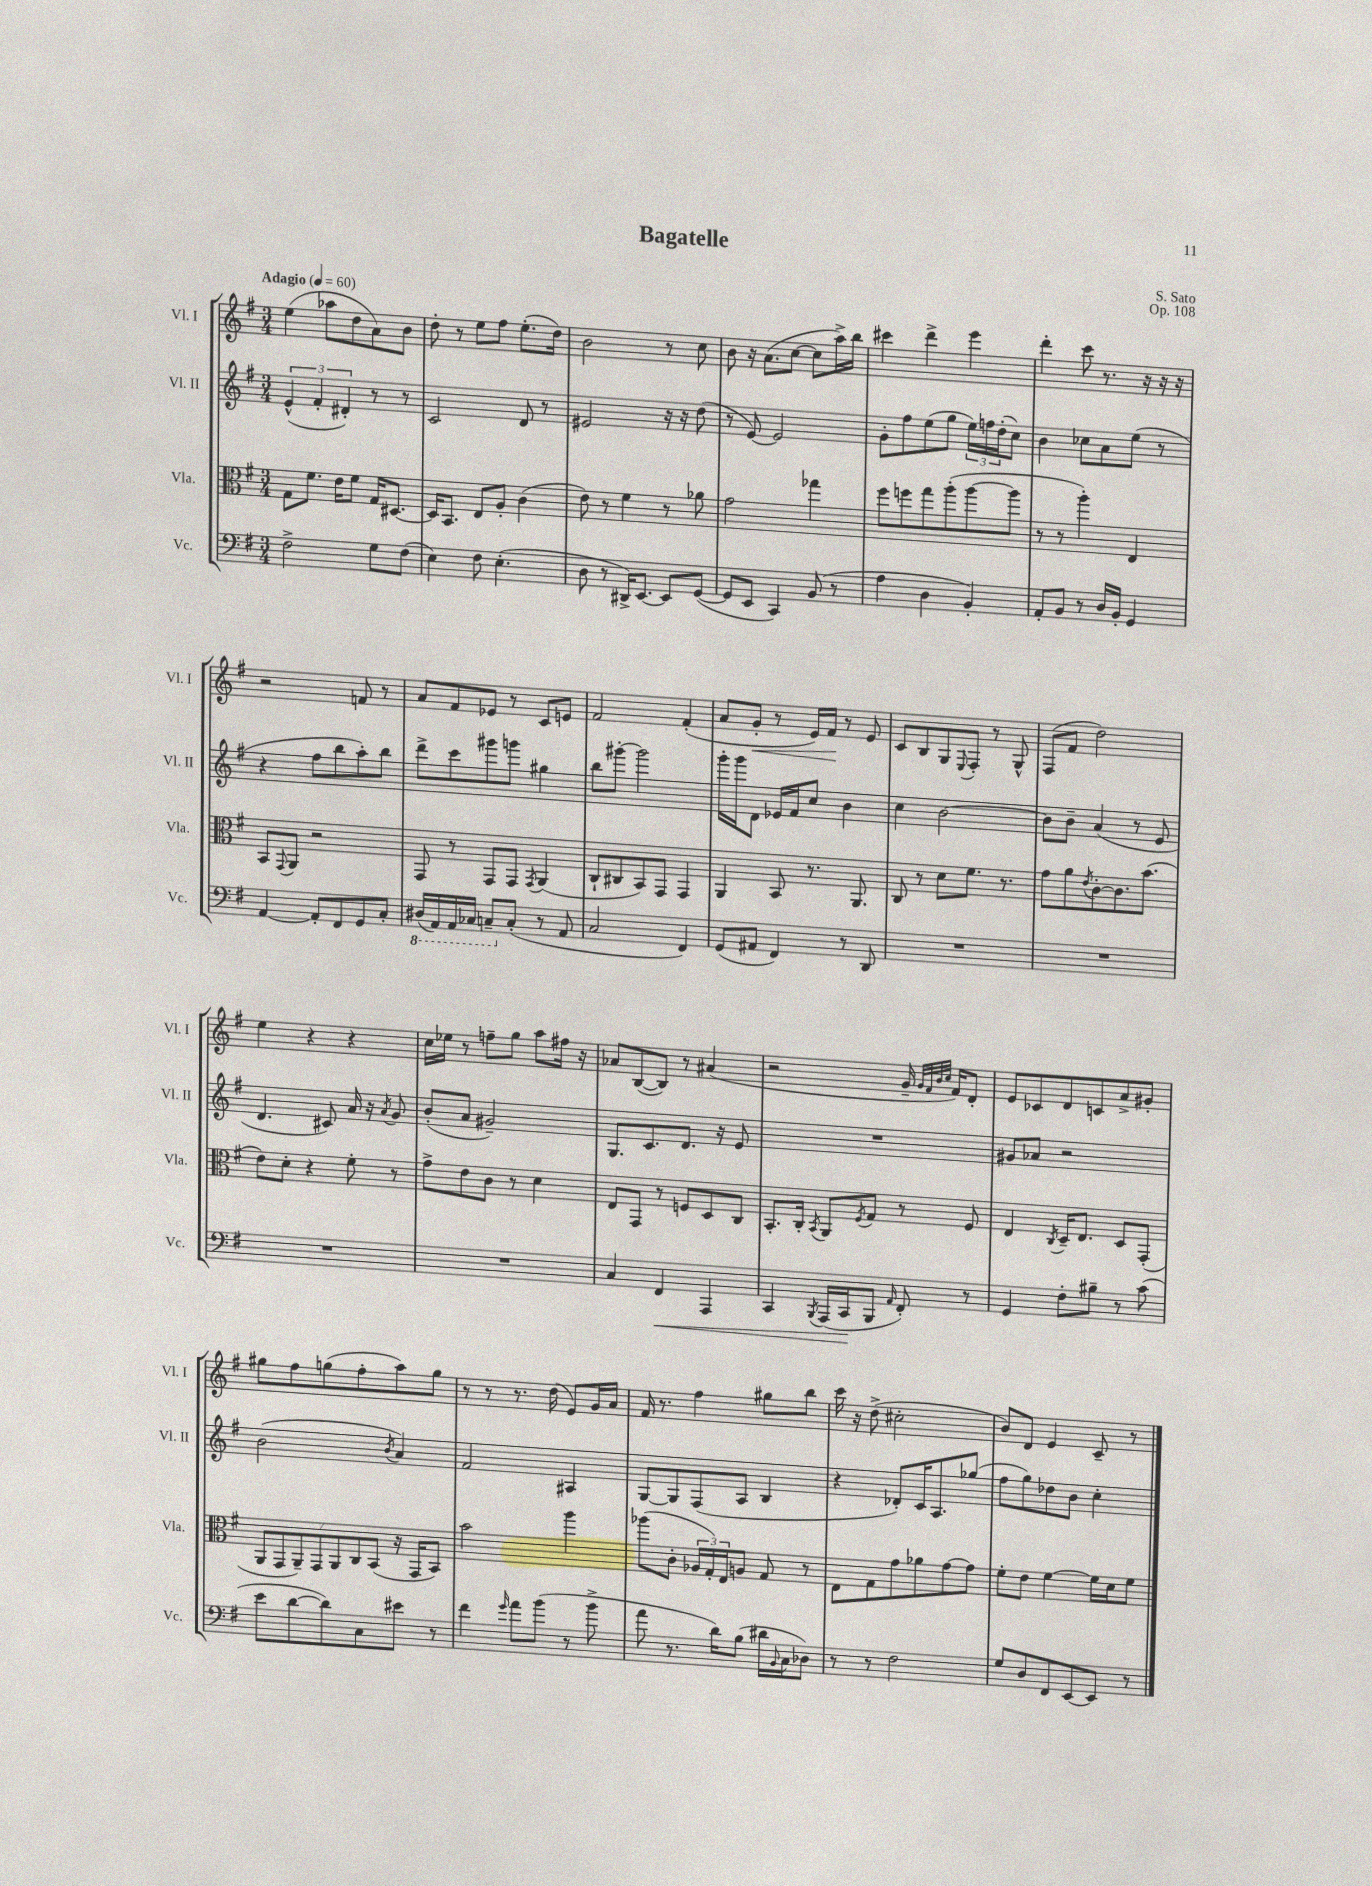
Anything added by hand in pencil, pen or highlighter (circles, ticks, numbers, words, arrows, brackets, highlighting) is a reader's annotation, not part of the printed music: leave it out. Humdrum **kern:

**kern	**kern	**kern	**kern
*staff4	*staff3	*staff2	*staff1
*clefF4	*clefC3	*clefG2	*clefG2
*k[f#]	*k[f#]	*k[f#]	*k[f#]
*M3/4	*M3/4	*M3/4	*M3/4
*MM60	*MM60	*MM60	*MM60
2F#^	8G	(6e^^	(4ee
.	8.f#	.	.
.	.	6f#'	.
.	.	.	8aa-
.	16e	.	.
.	.	6d#')	.
.	8f#	.	8dd
8G	16G	8r	8a)
.	[8.D#	.	.
(8F#	.	8r	8b
=	=	=	=
4E)	16D#]	2c	8dd'
.	8.BB	.	.
.	.	.	8r
8F#	8E	.	8ee
(4.E'	8A'	.	8ff#
.	(4c	8d	(8.ee'
.	.	8r	.
.	.	.	16dd)
=	=	=	=
8D	8e)	2e#	2b
8r	8r	.	.
16DD#^)	4f#	.	.
[8.EE	.	.	.
8EE]	8r	16r	8r
.	.	16r	.
([8GG	8a-	(8dd	8cc
=	=	=	=
8GG]	2g	8r	8b
8EE	.	[8e)	16r
.	.	.	(8.a
4CC)	.	2e]	.
.	.	.	[8cc
(8BB	4gg-	.	8cc]
8r	.	.	16aa^)
.	.	.	16bb
=	=	=	=
4A	8ff#	8g'	4ccc#
.	8ff	8ff#	.
4D	8gg	(8ee	4ddd^
.	(8aa'	8gg	.
4BB')	[8aa	24ee)	4eee
.	.	24ff	.
.	.	(24dd'	.
.	8aa]	8cc)	.
=	=	=	=
8AA'	8r	4b	4ddd'
8BB	8r	.	.
8r	4aa')	8cc-	8ccc
16D	.	8a	8.r
16BB'	.	.	.
4GG	4E	(8ee	.
.	.	.	16r
.	.	8r	16r
.	.	.	16r
=	=	=	=
[4AA	8BB	4r	2r
.	8qqGG	.	.
.	8AA	.	.
8AA']	2r	8ff#	.
8FF#	.	8bb	.
8GG	.	8aa')	8f
8C'	.	8bb	8r
=	=	=	=
(16DD#	8GG	8ddd^	8a
16AAA)	.	.	.
16AAA	8r	8ccc	8f#
16CC-	.	.	.
8CC~	8GG	8ggg#	8e-
(8C'	8GG	8ggg	8r
.	8qGG	.	.
8r	(4AA	4gg#	8c
8AA	.	.	8e
=	=	=	=
2C	8C`	8bb	2f#
.	8C#	[8ggg#'	.
.	8BB)	2ggg#]	.
.	8GG	.	.
4FF#)	4GG	.	(4f#'
=	=	=	=
(8GG	4AA	16ggg'	8a
.	.	16ggg	.
8AA#	.	8d	8g'
4FF#)	8BB	16e-	8r
.	.	16f#	.
.	8.r	8cc	16e)
.	.	.	16f#
8r	.	4b	8r
.	8.AA	.	.
8DD	.	.	8e
=	=	=	=
2.r	8C	4cc	8c
.	8r	.	8B
.	8d	[2b	8G
.	.	.	8qqE
.	8.f#	.	8F#'
.	.	.	8r
.	8.r	.	.
.	.	.	8G^^
=	=	=	=
2.r	8g	8b]	(8F#
.	8a	8b~	8f#
.	8qe	.	.
.	[8c'	(4a	2dd)
.	8.c]	.	.
.	.	8r	.
.	(8.b	.	.
.	.	8e	.
=	=	=	=
2.r	8e)	4.d	4ee
.	8d'	.	.
.	4r	.	4r
.	.	8c#)	.
.	8f#'	16a	4r
.	.	16r	.
.	.	8qa	.
.	8r	8g	.
=	=	=	=
2.r	8g^	(8b'	16cc
.	.	.	16ee-
.	8e	8a	8r
.	8c	2g#~)	8ff~
.	8r	.	8gg
.	4d	.	8aa
.	.	.	16ff#
.	.	.	16r
=	=	=	=
4C	8E	8.G	8a-
.	8GG	.	([8B
.	.	8.c	.
4FF#	8r	.	8B])
.	8F	8.d	8r
4AAA	8D	.	(4a#
.	.	16r	.
.	8C	8e	.
=	=	=	=
4CC	8.BB'	2.r	2r
.	16C'	.	.
8qBBB	8qBB	.	.
(16AAA	8AA	.	.
16CC	.	.	.
.	8qF#	.	.
8BBB	8G	.	.
16qqAA	.	.	.
8FF#')	8r	.	16g~
.	.	.	32qqg
.	.	.	32qqf#
.	.	.	32qqb
.	.	.	32qqcc
.	.	.	16f#)
8r	8F#	.	8d'
=	=	=	=
4GG	4E	8g#	8e
.	.	8a-	8c-
.	8qC	.	.
8F#'	16D~	2r	8d
.	8.E	.	.
8B#~	.	.	8c
8r	8D	.	8a^
(8c	(8GG'	.	8g#'
=	=	=	=
8e	14AA	(2b	8gg#
.	14GG	.	.
[8d	.	.	8ff#
.	14AA~)	.	.
.	14GG	.	.
8d])	.	.	(8gg
.	14AA	.	.
.	14C	.	.
8C	.	.	8ff#'
.	(14BB	.	.
.	.	8qb	.
8e#	16r	4a)	8aa)
.	16GG	.	.
8r	8BB)	.	8gg
=	=	=	=
4f#	2b	2f#	8r
.	.	.	8r
16qqg	.	.	.
8a	.	.	8.r
(8b	.	.	.
.	.	.	(16dd
8r	4aa	4A#	8e)
8b^	.	.	16g
.	.	.	16a
=	=	=	=
8a	(8aa-	[8G	16f#
.	.	.	8.r
8.r	8c'	8G]	.
.	24A-	(8F#	4ff#
.	24G')	.	.
16d)	.	.	.
.	24E	.	.
(8B	8A	8A	.
16d#	8G	4B	8gg#
8qqBB	.	.	.
16C	.	.	.
8D-)	8r	.	8bb
=	=	=	=
8r	8E	4r	16ccc
.	.	.	16r
8r	8G	.	(8dd^
2F#	8g	8d-')	2cc#'
.	8a-	16c	.
.	.	8.A	.
.	[8g	.	.
.	8g]	(8gg-	.
=	=	=	=
8G	8f#'	8ff#	8b)
8D	8e	8gg)	8d
8FF#	[4f#	8dd-	4e
[8EE	.	8b	.
8EE]	16f#]	4cc'	8c~
.	16d	.	.
8r	8f#	.	8r
==	==	==	==
*-	*-	*-	*-
